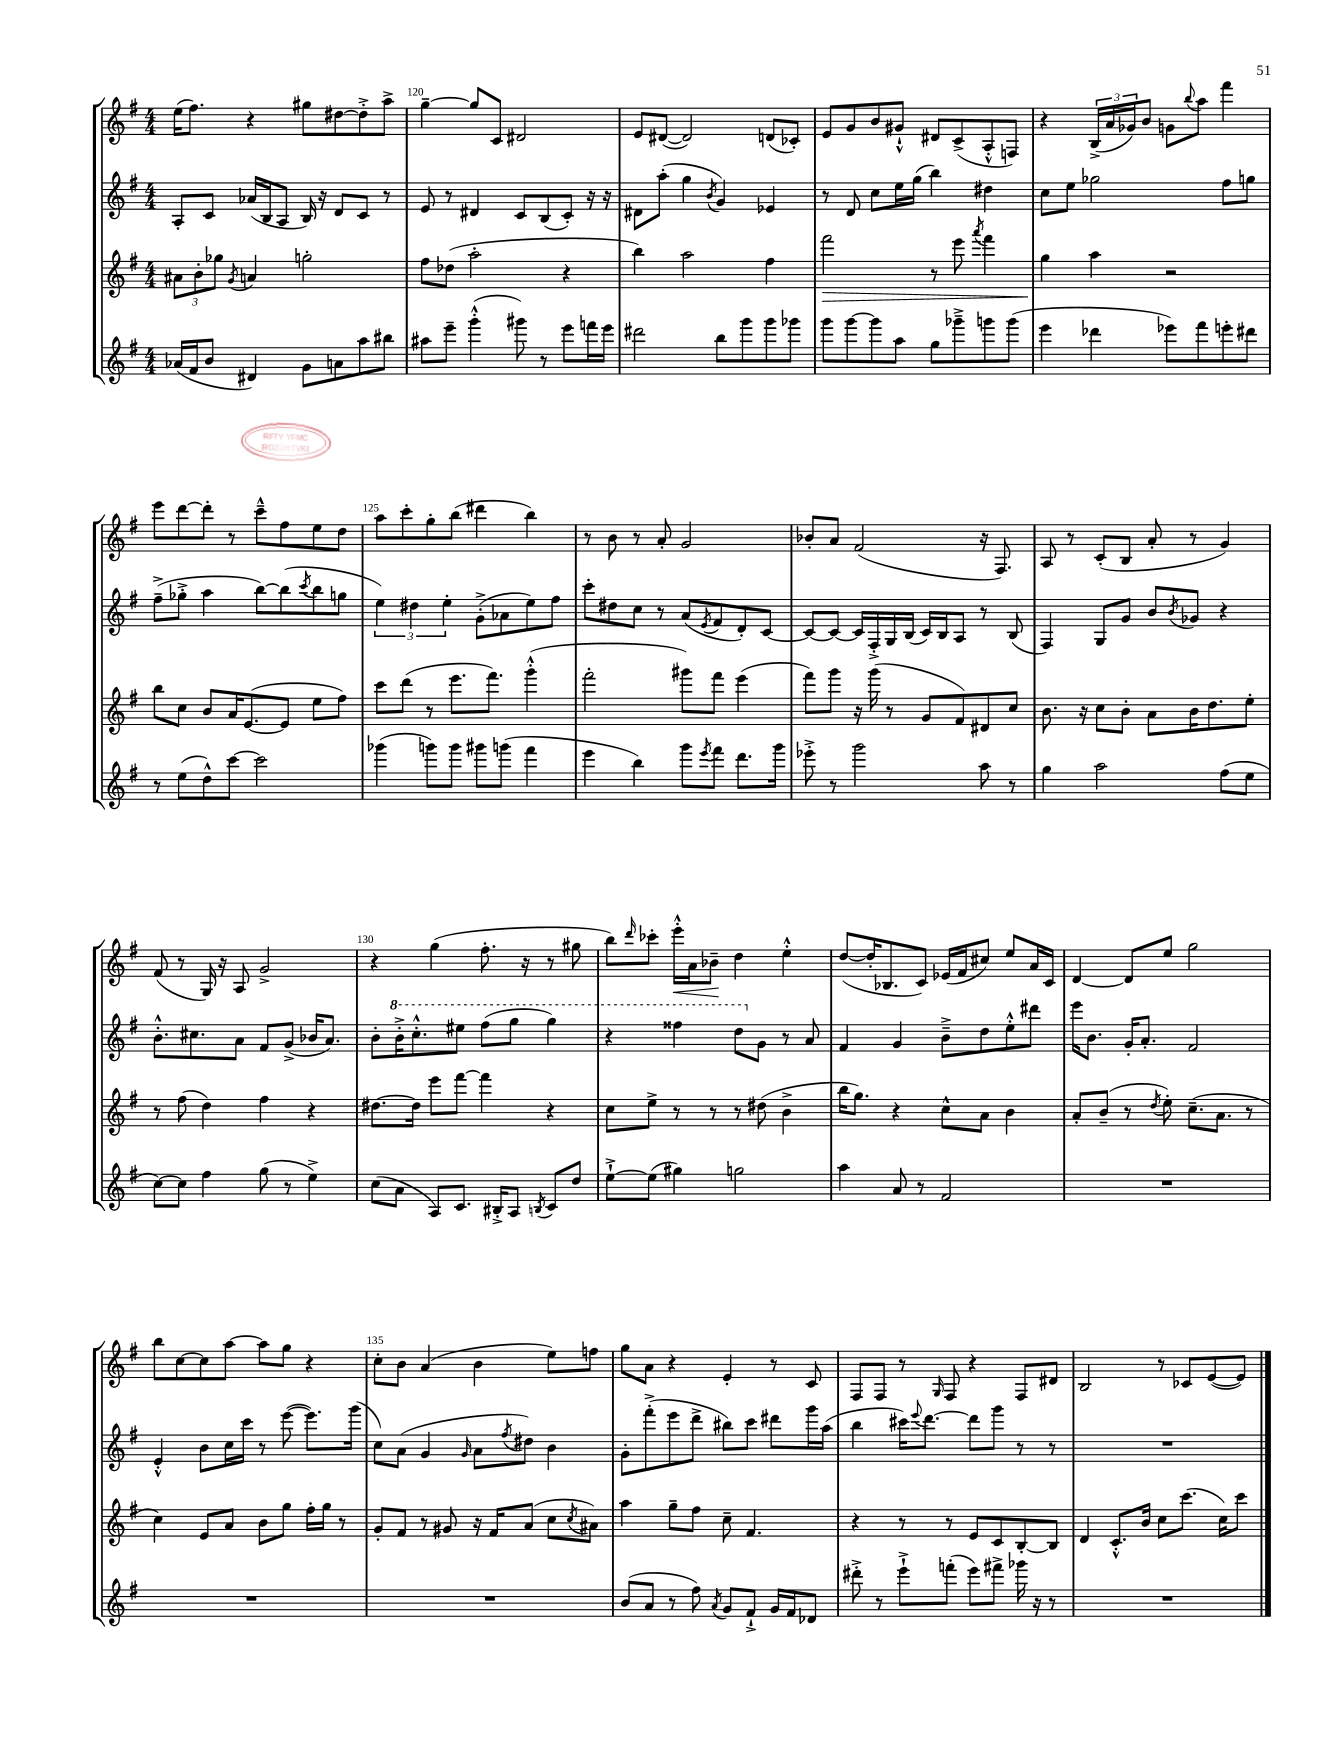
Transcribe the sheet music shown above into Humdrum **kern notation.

**kern	**kern	**kern	**kern
*staff4	*staff3	*staff2	*staff1
*clefG2	*clefG2	*clefG2	*clefG2
*k[f#]	*k[f#]	*k[f#]	*k[f#]
*M4/4	*M4/4	*M4/4	*M4/4
(16a-	12a#	8A'	(16ee
16f#	.	.	8.ff#)
.	12b'	.	.
8b	.	8c	.
.	12gg-	.	.
.	8qg	.	.
4d#)	4a	(16a-	4r
.	.	16B	.
.	.	8A	.
8g	2gg'	16B)	8gg#
.	.	16r	.
8a	.	8d	[8dd#
8aa	.	8c	8dd#'^]
8bb#	.	8r	8aa^
=	=	=	=
8aa#	8ff#	8e	[4gg~
8eee~	(8dd-	8r	.
(4ggg'^^	2aa'	4d#	8gg]
.	.	.	8c
8ggg#)	.	8c	2d#
8r	.	(8B	.
8eee	4r	8c')	.
16fff	.	16r	.
16eee	.	16r	.
=	=	=	=
2ddd#	4bb)	8d#	8e
.	.	(8aa'	([8d#
.	2aa	4gg	2d#])
.	.	8qb	.
8bb	.	4g)	.
8ggg	.	.	.
8ggg	4ff#	4e-	(8d
8ggg-	.	.	8c-')
=	=	=	=
8ggg	2fff#	8r	8e
[8ggg	.	8d	8g
8ggg]	.	8cc	8b
8aa	.	16ee	8g#`^^
.	.	(16gg	.
8gg	8r	4bb)	8d#
8ggg-~^	8eee	.	(8c^
.	8qaaa	.	.
8ggg	4fff#	4dd#	8A'^^
(8ggg	.	.	8F)
=	=	=	=
4eee	4gg	8cc	4r
.	.	8ee	.
4ddd-	4aa	2gg-	(24B^
.	.	.	24a
.	.	.	24g-)
.	.	.	8b
8eee-)	2r	.	8g
.	.	.	8qqbb
8fff#	.	.	8aa
8eee'	.	8ff#	4fff#
8ddd#	.	8gg	.
=	=	=	=
8r	8bb	(8ff#~^	8eee
(8ee	8cc	8gg-'^	[8ddd
8dd^^)	8b	4aa	8ddd']
[8ccc	16a	.	8r
.	([8.e	.	.
2ccc]	.	[8bb)	8ccc~^^
.	8e]	(8bb]	8ff#
.	.	8qccc	.
.	8ee	8bb	8ee
.	8ff#)	8gg	8dd
=	=	=	=
(4ggg-	8ccc	6ee)	8aa
.	(8ddd	.	8ccc'
.	.	6dd#	.
8ggg)	8r	.	8gg'
.	.	6ee'	.
8ggg	8.eee	.	(8bb
8ggg#	.	(8g'^	4ddd#
.	8.fff#)	.	.
(8ggg	.	8a-	.
4fff#	(4ggg'^^	8ee)	4bb)
.	.	8ff#	.
=	=	=	=
4eee	2fff#'	8ccc'	8r
.	.	8dd#	8b
4bb)	.	8cc	8r
.	.	8r	8a'
8ggg	8ggg#)	(8a	2g
8qeee	.	8qe	.
8fff#	8fff#	8f#	.
8.ddd	(4eee	8d')	.
.	.	[8c	.
16ggg	.	.	.
=	=	=	=
8eee-'^	8fff#)	8c_	8b-'
8r	8ggg	8c_	8a
2ggg	16r	16c]	(2f#
.	(16ggg	16F#'^	.
.	8r	16G	.
.	.	(16B	.
.	8g	16c)	.
.	.	16B	.
.	8f#)	8A	.
8aa	8d#	8r	16r
.	.	.	8.F#)
8r	8cc	(8B	.
=	=	=	=
4gg	8.b	4F#)	8A
.	.	.	8r
.	16r	.	.
2aa	8cc	8G	(8c'
.	8b'	8g	8B
.	8a	8b	8a'
.	.	8qb	.
.	16b	8g-	8r
.	8.dd	.	.
(8ff#	.	4r	4g)
8ee	8ee'	.	.
=	=	=	=
[8cc)	8r	8.b'^^	(8f#
8cc]	(8ff#	.	8r
.	.	8.cc#	.
4ff#	4dd)	.	16G)
.	.	.	16r
.	.	8a	8A
(8gg	4ff#	8f#	2g^
8r	.	(8g^	.
4ee^)	4r	16b-	.
.	.	8.a)	.
=	=	=	=
(8cc	[8.dd#	8b'	4r
8a	.	16bb'^	.
.	16dd#]	8.ccc'^^	.
8A)	8eee	.	(4gg
8.c	[8fff#	8eee#	.
.	4fff#]	(8fff#	8.ff#'
16B#'^	.	.	.
8A	.	8ggg	.
.	.	.	16r
8qB	.	.	.
8c	4r	4ggg)	8r
8dd	.	.	8gg#
=	=	=	=
[8ee`^	8cc	4r	8bb)
.	.	.	16qqddd
(8ee]	8ee^	.	8ccc-'
4gg#)	8r	4fff##	16eee'^^
.	.	.	16a
.	8r	.	8b-~
2gg	8r	8ddd	4dd
.	(8dd#	8g	.
.	4b^	8r	4ee'^^
.	.	8a	.
=	=	=	=
4aa	16bb	4f#	([8dd
.	8.gg)	.	.
.	.	.	16dd']
.	.	.	8.B-
8a	4r	4g	.
8r	.	.	8c)
2f#	8cc^^	8b~^	(16e-
.	.	.	16f#
.	8a	8dd	8cc#)
.	4b	8ee'^^	8ee
.	.	8ddd#	16a
.	.	.	16c
=	=	=	=
1r	8a'	16eee	[4d
.	.	8.b	.
.	(8b~	.	.
.	8r	16g'	8d]
.	.	8.a'	.
.	8qdd	.	.
.	8ee')	.	8ee
.	(8.cc~	2f#	2gg
.	8.a	.	.
.	8r	.	.
=	=	=	=
1r	4cc)	4e'^^	8bb
.	.	.	[8cc
.	8e	8b	8cc]
.	8a	16cc	[8aa
.	.	16ccc	.
.	8b	8r	8aa]
.	8gg	([8eee	8gg
.	16ff#'	8.eee])	4r
.	16gg	.	.
.	8r	.	.
.	.	(16ggg	.
=	=	=	=
1r	8g'	8cc)	8cc'
.	8f#	(8a	8b
.	8r	4g	(4a
.	8g#	.	.
.	.	16qqg	.
.	16r	8a	4b
.	16f#	.	.
.	.	8qff#	.
.	(8a	8dd#)	.
.	8cc	4b	8ee)
.	8qcc	.	.
.	8a#)	.	8ff
=	=	=	=
(8b	4aa	8g'	8gg
8a	.	(8fff#'^	8a
8r	8gg~	8eee	4r
8ff#)	8ff#	8ddd^	.
8qa	.	.	.
8g	8cc~	8bb#)	4e'
8f#`^	4.f#	8ccc	.
16g	.	8ddd#	8r
16f#	.	.	.
8d-	.	16ggg	8c
.	.	(16aa	.
=	=	=	=
8ddd#'^	4r	4bb	8F#
8r	.	.	8F#
8eee`^	8r	16ccc#)	8r
.	.	8qqeee	.
.	.	[8.ddd	.
.	.	.	16qqG
(8fff'	8r	.	8F#
8eee)	8e	8ddd]	4r
8fff#^	8c	8ggg	.
16ggg-	[8B'	8r	8F#
16r	.	.	.
8r	8B]	8r	8d#
=	=	=	=
1r	4d	1r	2B
.	8.c'^^	.	.
.	16b	.	.
.	8cc	.	8r
.	(8.ccc	.	8c-
.	.	.	([8e
.	16cc)	.	.
.	8ccc	.	8e])
==	==	==	==
*-	*-	*-	*-
